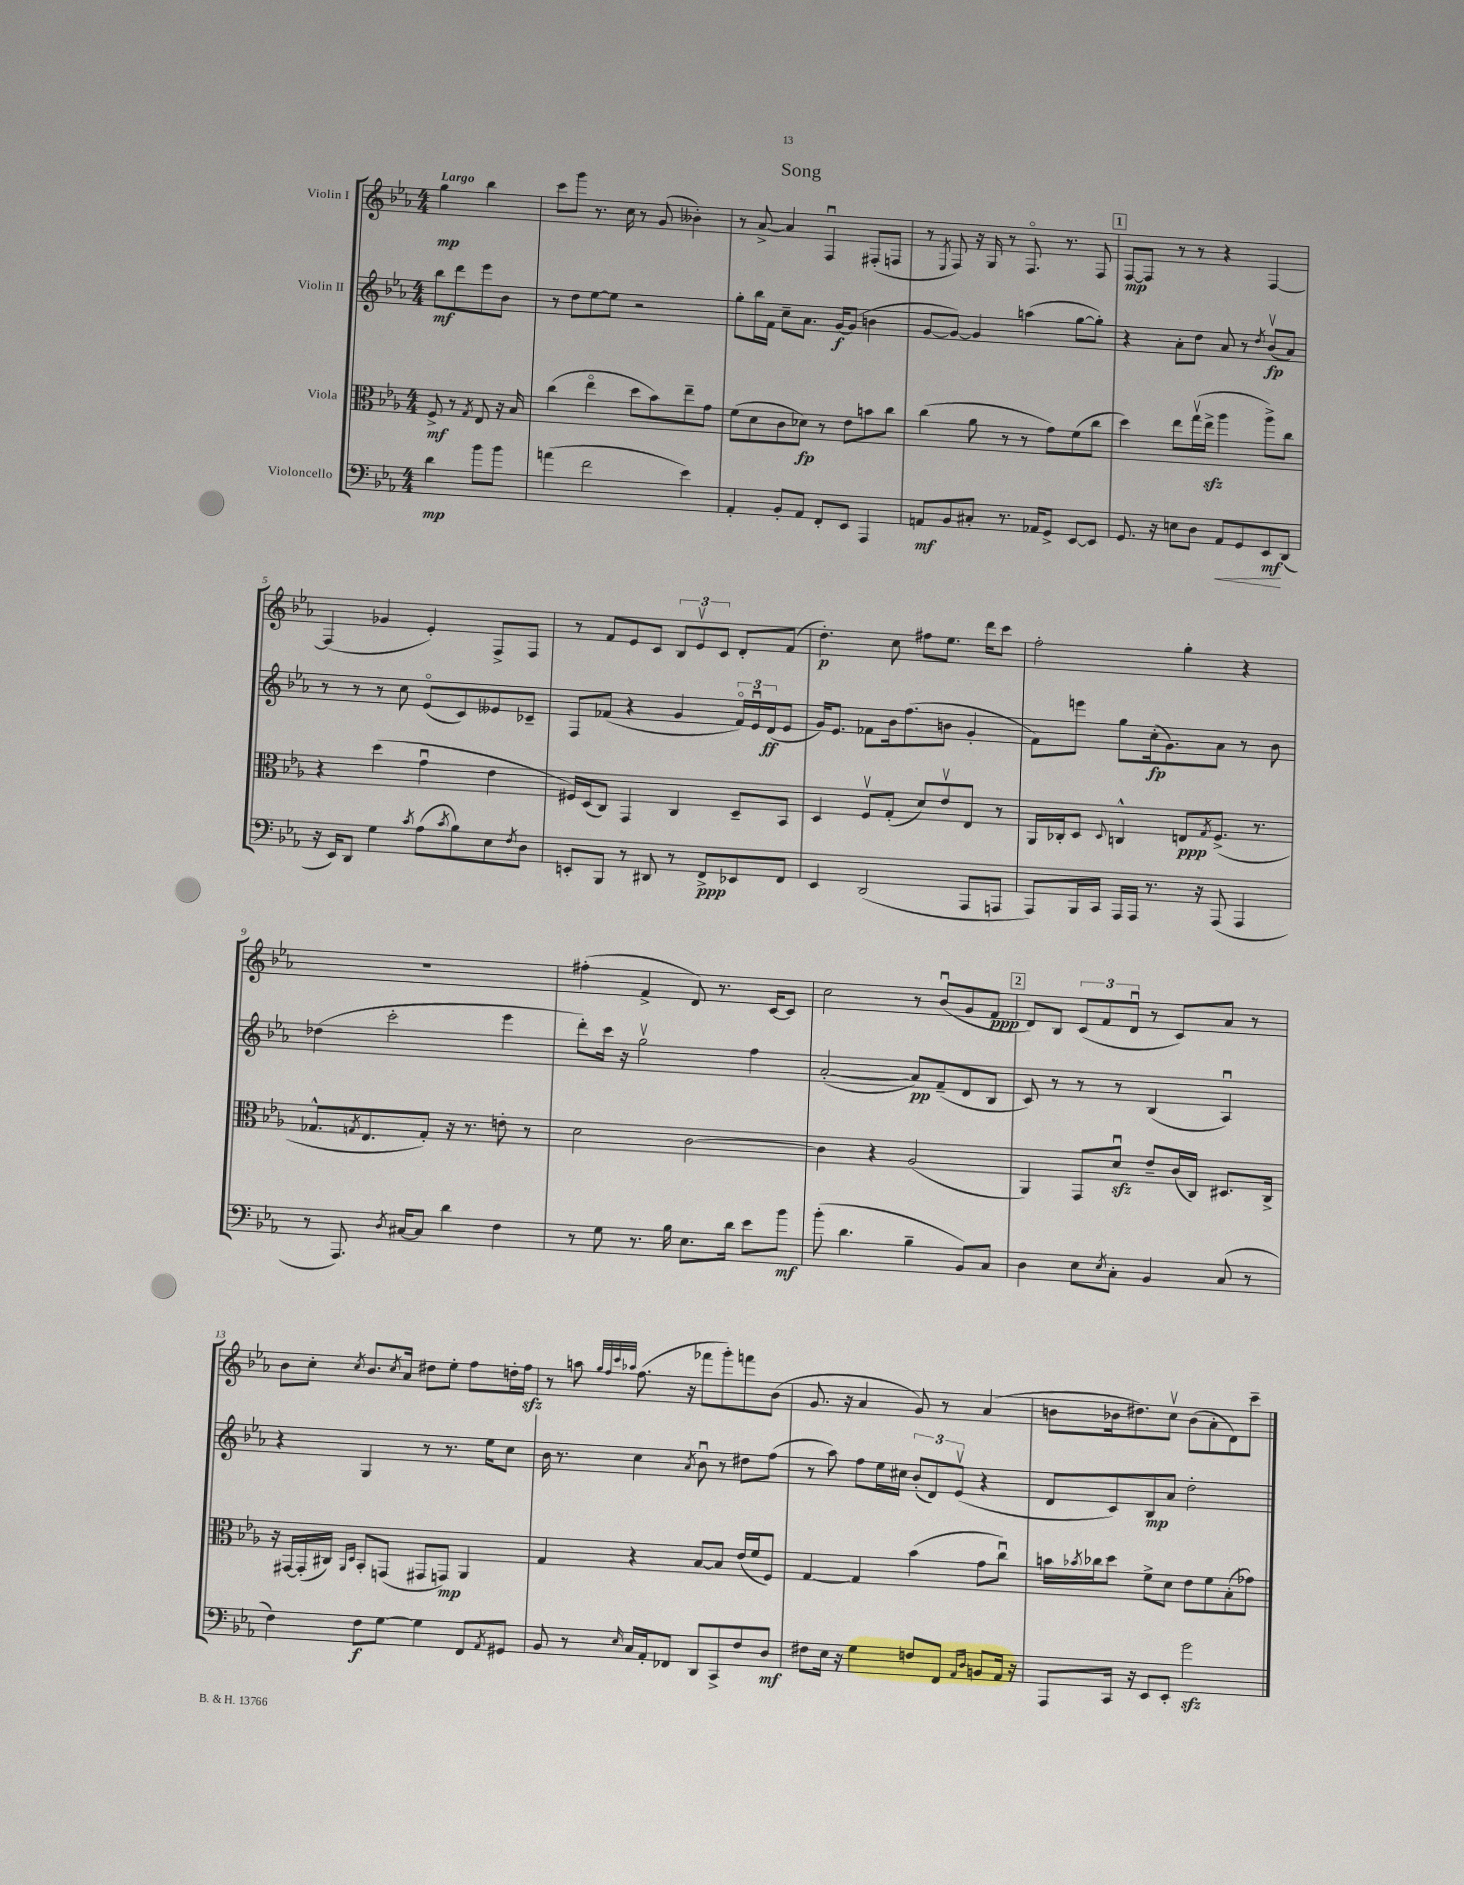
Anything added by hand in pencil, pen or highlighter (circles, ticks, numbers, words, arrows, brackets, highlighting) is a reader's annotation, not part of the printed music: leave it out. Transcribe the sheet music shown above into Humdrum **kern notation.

**kern	**dynam	**kern	**dynam	**kern	**dynam	**kern	**dynam
*part4	*part4	*part3	*part3	*part2	*part2	*part1	*part1
*staff4	*staff4	*staff3	*staff3	*staff2	*staff2	*staff1	*staff1
*I"Violoncello	*	*I"Viola	*	*I"Violin II	*	*I"Violin I	*
*clefF4	*	*clefC3	*	*clefG2	*	*clefG2	*
*k[b-e-a-]	*	*k[b-e-a-]	*	*k[b-e-a-]	*	*k[b-e-a-]	*
*M4/4	*	*M4/4	*	*M4/4	*	*M4/4	*
=	=	=	=	=	=	=	=
!	!	!	!	!	!	!LO:TX:a:B:t=Largo	!
4d\	mp	8F^/	mf	8bb-\L	mf	4gg\	mp
.	.	8r	.	8ddd\	.	.	.
.	.	8qG/	.	.	.	.	.
8b-\L	.	8E-/	.	8eee-\	.	4bb-\	.
8b-\J	.	16r	.	8b-\J	.	.	.
.	.	16B-/	.	.	.	.	.
=1	=1	=1	=1	=1	=1	=1	=1
(4an\	.	(4cc\	.	8r	.	8ccc\L	.
.	.	.	.	8dd\L	.	8ggg\J	.
2f\	.	4ee-\	.	[8ee-\	.	8.r	.
.	.	.	.	8ee-\J]	.	.	.
.	.	.	.	.	.	16cc\	.
.	.	8dd\L	.	2r	.	8r	.
.	.	8b-\)	.	.	.	(8g/	.
4e-\)	.	8ee-~\	.	.	.	4b--X'\)	.
.	.	8g\J	.	.	.	.	.
=2	=2	=2	=2	=2	=2	=2	=2
4AA-'/	.	(8f\L	.	8gg'\L	.	8r	.
.	.	8d\	.	16bb-\L	.	[8a-^/	.
.	.	.	.	16f\JJ	.	.	.
8BB-'/L	.	8c\	.	8cc~\L	.	4a-/]	.
8AA-/J	.	8d-X\J)	fp	8.a-\J	.	.	.
8FF'/L	.	8r	.	.	.	4Fu/	.
.	.	.	.	[16g/KL	f	.	.
8EE-/J	.	8e-\L	.	(8g/J]	.	.	.
4AAA-/	.	8bn\	.	4bn\	.	(8F#X'/L	.
.	.	8cc\J	.	.	.	8Fn/J	.
=3	=3	=3	=3	=3	=3	=3	=3
8AAn/L	mf	(4cc\	.	[8g/L	.	8r	.
.	.	.	.	.	.	8qE-/	.
8BB-/	.	.	.	8g/J_)	.	8F/)	.
8C#X'/J	.	8a-\	.	4g/]	.	16r	.
.	.	.	.	.	.	16G/	.
8.r	.	8r	.	.	.	8r	.
.	.	8r	.	(4aan\	.	8.F/	.
16AA-X/KL	.	.	.	.	.	.	.
8GG^/J	.	8g\L)	.	.	.	.	.
.	.	.	.	.	.	8.r	.
[8EE-/L	.	(8f\	.	[8gg\L	.	.	.
8EE-/J]	.	8cc\J	.	8gg'\J])	.	8F/	.
!!LO:REH:place=s1:t=1
=4	=4	=4	=4	=4	=4	=4	=4
8.GG/	.	4dd\)	.	4r	.	[8F/L	mp
.	.	.	.	.	.	8F/J]	.
16r	.	.	.	.	.	.	.
8En\L	.	8ee-\L	.	8a-'\L	.	8r	.
8D\J	.	(16ggv\L	.	8dd\J	.	8r	.
.	.	16ee-zz^\JJ	.	.	.	.	.
!	!LO:HP:b	!	!	!	!	!	!
8AA-/L	<	4aa-\	.	8a-/	.	4r	.
8GG/	.	.	.	8r	.	.	.
.	.	.	.	8qdd/	.	.	.
8EE-/	mf	8aa-^\L)	.	(8b-v/L	fp	[4F/	.
(8DD/J	[	8cc\J	.	8a-/J)	.	.	.
!!LO:LB:g=z
=5	=5	=5	=5	=5	=5	=5	=5
16r	.	4r	.	8r	.	(4F/]	.
16EE-/KL)	.	.	.	.	.	.	.
8DD/J	.	.	.	8r	.	.	.
4G\	.	(4dd\	.	8r	.	4g-X/	.
.	.	.	.	8cc\	.	.	.
8qc/	.	.	.	.	.	.	.
(8A-\L	.	4gu\	.	(8e-/L	.	4e-'/)	.
8qc/	.	.	.	.	.	.	.
8B-\)	.	.	.	8c/)	.	.	.
8E-\	.	4e-\	.	8e--X/	.	8F^/L	.
8qF/	.	.	.	.	.	.	.
8D\J	.	.	.	8c-X~/J	.	8F/J	.
=6	=6	=6	=6	=6	=6	=6	=6
8EEn'/L	.	16F#X/LL)	.	8F/L	.	8r	.
.	.	(16D/J	.	.	.	.	.
8BBB-/J	.	8C/J)	.	(8f-X/J	.	8f/L	.
8r	.	4GG/	.	4r	.	8e-/	.
8DD#X/	.	.	.	.	.	8c/J	.
8r	.	4C/	.	4g/	.	12B-/L	.
.	.	.	.	.	.	12e-v/	.
8FF^/L	ppp	.	.	.	.	.	.
.	.	.	.	.	.	12c/J	.
8EE-X/	.	8D~/L	.	24f-/LL)	.	8d'/L	.
.	.	.	.	24e-u/	.	.	.
.	.	.	.	(24d/J	ff	.	.
8FF/J	.	8BB-/J	.	8e-/J	.	(8f/J	.
=7	=7	=7	=7	=7	=7	=7	=7
4EE-/	.	4D/	.	16g/KL)	.	4.dd'\)	p
.	.	.	.	8.e-/J	.	.	.
(2DD/	.	8Fv/L	.	8f-X\L	.	.	.
.	.	(8G'/J	.	16b-\k	.	8cc\	.
.	.	.	.	(8.ff\	.	.	.
.	.	8d/L)	.	.	.	8ff#X\L	.
.	.	8e-v/	.	8bn\J	.	8.ee-\J	.
8AAA-/L	.	8E-/J	.	4g'/	.	.	.
.	.	.	.	.	.	16ddd\KL	.
8AAAn/J	.	8r	.	.	.	8ccc\J	.
=8	=8	=8	=8	=8	=8	=8	=8
8AAA-/L)	.	16AA-/LL	.	8f\L)	.	2ff'\	.
.	.	16C-X'/J	.	.	.	.	.
16BBB-/L	.	8D/J	.	8eeen\J	.	.	.
16CC/JJ	.	.	.	.	.	.	.
.	.	8qqD/	.	.	.	.	.
16AAA-/LL	.	4Cn^^/	.	8gg\L	.	.	.
16AAA-/JJ	.	.	.	.	.	.	.
8.r	.	.	.	(16cc'\k	fp	.	.
.	.	.	.	8.g\)	.	.	.
.	.	8En/L	ppp	.	.	4gg'\	.
16r	.	.	.	.	.	.	.
.	.	8qG/	.	.	.	.	.
(8AAA-/	.	(8.F^/J	.	8a-\J	.	.	.
4AAA-/	.	.	.	8r	.	4r	.
.	.	8.r	.	.	.	.	.
.	.	.	.	8b-\	.	.	.
!!LO:LB:g=z
=9	=9	=9	=9	=9	=9	=9	=9
8r	.	8.G-X^^/L	.	(4dd-X\	.	1r	.
8.AAA-/)	.	.	.	.	.	.	.
.	.	8qGn/	.	.	.	.	.
.	.	8.E-/	.	.	.	.	.
.	.	.	.	2ccc'\	.	.	.
8qD/	.	.	.	.	.	.	.
[16C#X/KL	.	.	.	.	.	.	.
8C#/J]	.	8G'/J)	.	.	.	.	.
4d\	.	16r	.	.	.	.	.
.	.	8.r	.	.	.	.	.
4F\	.	8en'\	.	4eee-\	.	.	.
.	.	8r	.	.	.	.	.
=10	=10	=10	=10	=10	=10	=10	=10
8r	.	2d\	.	8ddd'\L)	.	(4ff#X'\	.
8G\	.	.	.	16ccc\Jk	.	.	.
.	.	.	.	16r	.	.	.
8.r	.	.	.	2ggv\	.	4f^/	.
16B-\	.	.	.	.	.	.	.
8.E-\L	.	[2c\	.	.	.	8d/)	.
.	.	.	.	.	.	8.r	.
16d\Jk	.	.	.	.	.	.	.
8e-\L	.	.	.	4ff\	.	.	.
.	.	.	.	.	.	[16c/KL	.
8b-\J	mf	.	.	.	.	8c/J]	.
=11	=11	=11	=11	=11	=11	=11	=11
(8b-'\	.	4c\]	.	([2a-'/	.	2cc\	.
4.d\	.	.	.	.	.	.	.
.	.	4r	.	.	.	.	.
4B-~\	.	(2A-/	.	8a-/L])	pp	8r	.
.	.	.	.	(8f~/	.	(8b-u/L	.
8BB-/L)	.	.	.	8d/	.	8g/	.
8C/J	.	.	.	8B-/J	.	8f/J	ppp
!!LO:REH:place=s1:t=2
=12	=12	=12	=12	=12	=12	=12	=12
4D\	.	4AA-/)	.	8c/)	.	8d/L)	.
.	.	.	.	8r	.	8B-/J	.
8E-\L	.	8GG/L	.	8r	.	(12c/L	.
.	.	.	.	.	.	12f/	.
8qE-/	.	.	.	.	.	.	.
8C'\J	.	8dzzu/J	.	8r	.	.	.
.	.	.	.	.	.	12du/J	.
4BB-/	.	8e-~/L	.	(4B-/	.	8r	.
.	.	(16c/L	.	.	.	8c/L)	.
.	.	16C/JJ)	.	.	.	.	.
(8C/	.	8.D#X/L	.	4A-u/)	.	8a-/J	.
8r	.	.	.	.	.	8r	.
.	.	16C^/Jk	.	.	.	.	.
!!LO:LB:g=z
=13	=13	=13	=13	=13	=13	=13	=13
4F\)	.	16r	.	4r	.	8b-\L	.
.	.	[16GG#X/LL	.	.	.	.	.
.	.	(16GG#'/]	.	.	.	8cc'\J	.
.	.	16C#X/JJ)	.	.	.	.	.
.	.	16qqAA-/LL	.	.	.	.	.
.	.	16qqD/JJ	.	.	.	8qcc/	.
8F\L	f	8BB-'/L	.	4G/	.	8.b-/L	.
[8G\J	.	(8GGn/J	.	.	.	.	.
.	.	.	.	.	.	8qcc/	.
.	.	.	.	.	.	16a-/Jk	.
4G\]	.	8GG#X/L	.	8r	.	8dd#X\L	.
.	.	8GGn/J)	mp	8.r	.	8ee-'\J	.
8FF/L	.	4AA-/	.	.	.	8ff\L	.
.	.	.	.	16ee-\KL	.	.	.
8qAA-/	.	.	.	.	.	.	.
8GG#X/J	.	.	.	8cc\J	.	16ddn'\L	.
.	.	.	.	.	.	16ffzz\JJ	.
=14	=14	=14	=14	=14	=14	=14	=14
8BB-/	.	4G/	.	16b-\	.	8r	.
.	.	.	.	8.r	.	.	.
8r	.	.	.	.	.	8aan\	.
.	.	.	.	.	.	32qqgg/LLL	.
.	.	.	.	.	.	32qqff/	.
.	.	.	.	.	.	32qqccc/	.
16qqE-/	.	.	.	.	.	32qqaa-X/JJJ	.
16C/LL	.	4r	.	4cc\	.	(8.ff\	.
16AA-'/J	.	.	.	.	.	.	.
8FF-X/J	.	.	.	.	.	.	.
.	.	.	.	.	.	16r	.
.	.	.	.	8qa-/	.	.	.
8DD/L	.	[8B-/L	.	8b-u\	.	8fff-X\L	.
8CC^/	.	8B-/J]	.	8r	.	8ggg'\)	.
8F/	.	(16e-/LL	.	8dd#X\L	.	8fffn\	.
.	.	16f/J	.	.	.	.	.
8D/J	mf	8F/J)	.	(8ff\J	.	(8b-\J	.
=15	=15	=15	=15	=15	=15	=15	=15
8F#X\L	.	[4G/	.	8r	.	8.g/	.
16E-\Jk	.	.	.	8aa-\)	.	.	.
16r	.	.	.	.	.	16r	.
4G\	.	4G/]	.	8ff\L	.	4a-/	.
.	.	.	.	16ee-\L	.	.	.
.	.	.	.	16cc#X\JJ	.	.	.
8Fn/L	.	(4b-\	.	(12b-'/L	.	8g/)	.
.	.	.	.	12d/)	.	.	.
8FF/J	.	.	.	.	.	8r	.
.	.	.	.	(12e-v/J	.	.	.
16qqAA-/LL	.	.	.	.	.	.	.
16qqD/JJ	.	.	.	.	.	.	.
8BBn/L	.	8g\L	.	4r	.	(4a-/	.
16AA-/Jk	.	8ccu\J)	.	.	.	.	.
16r	.	.	.	.	.	.	.
=16	=16	=16	=16	=16	=16	=16	=16
8AAA-/L	.	16bn\LL	.	8d/L	.	8bn\L	.
.	.	8qb-X/	.	.	.	.	.
.	.	16cc-X\J	.	.	.	.	.
16CC/Jk	.	8dd\J	.	8c/)	.	16b-X\k	.
16r	.	.	.	.	.	8.dd#X\)	.
8EE-/L	.	8f^\L	.	8B-/	mp	.	.
8EE-'/J	.	8d\J	.	8a-/J	.	8ccv\J	.
2gzz\	.	8e-\L	.	2dd'\	.	(8b-\L	.
.	.	8f\	.	.	.	8a-'\	.
.	.	(8B-'\	.	.	.	8d\)	.
.	.	8g-X\J)	.	.	.	8ccc~\J	.
==	==	==	==	==	==	==	==
*-	*-	*-	*-	*-	*-	*-	*-
